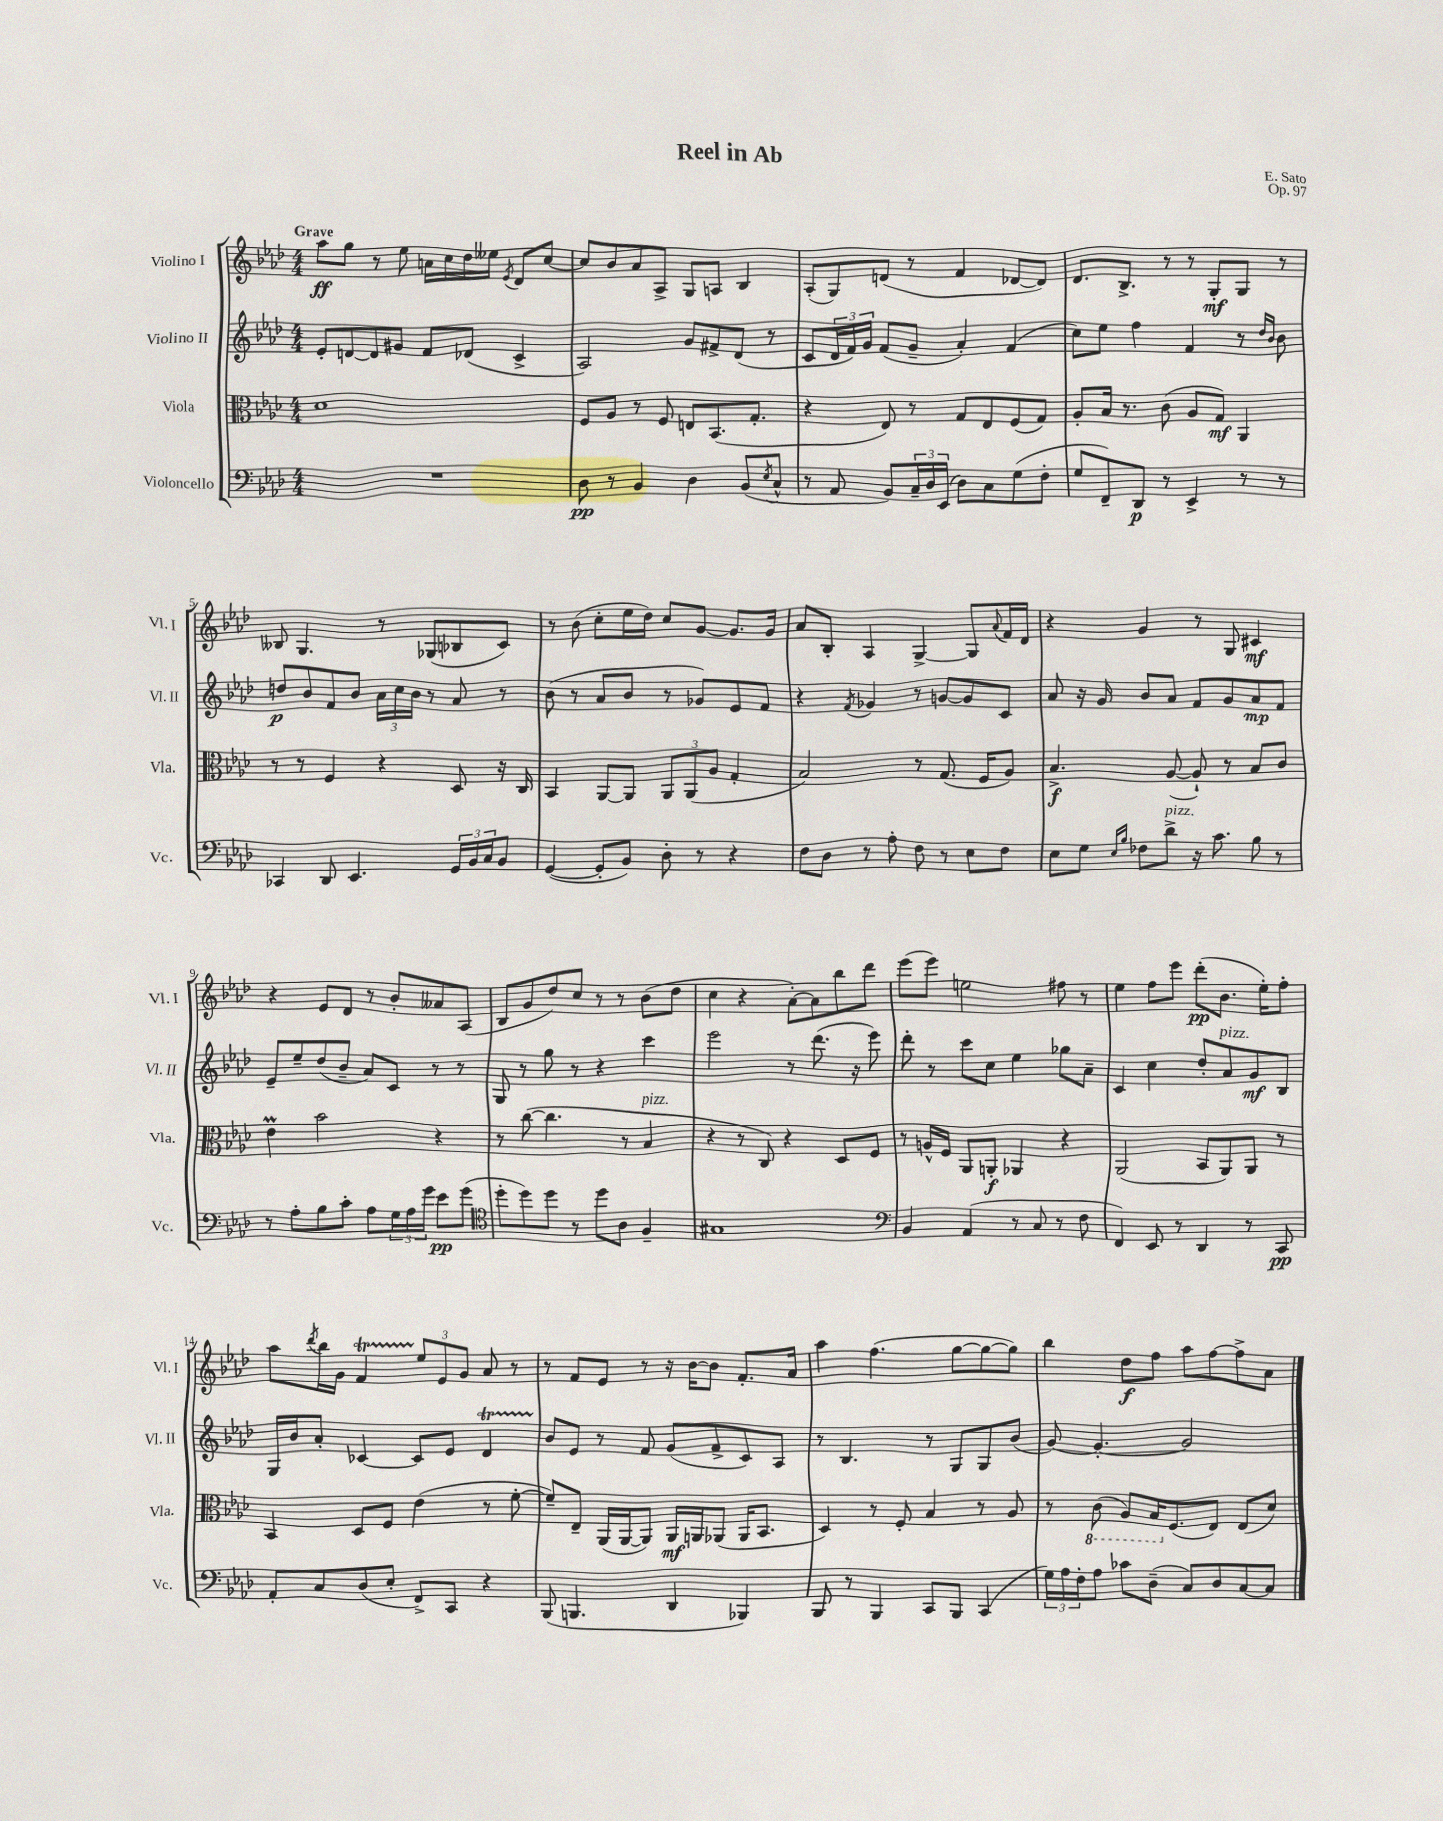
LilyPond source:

\header { title = "Reel in Ab" composer = "E. Sato" opus = "Op. 97" }
<<
\new StaffGroup <<
\new Staff = "s0" \with { instrumentName = "Violino I" shortInstrumentName = "Vl. I" } {
    \clef treble \key aes \major \numericTimeSignature \time 4/4 \tempo "Grave"
    aes''8\ff g''8 r8 ees''8 a'16 c''16 des''16 eeses''16 \acciaccatura { ees'8 } des'8 c''8~ |
    c''8 bes'8 aes'8 aes8-> g8 a8 bes4 |
    aes8-.( g8) d'8( r8 f'4 des'8~ des'8) |
    des'8. bes8.-> r8 r8 g8-.\mf g8 r8 |
    beses8 g4. r8 ges8( bes8 c'8) |
    r8 bes'8( c''8-. ees''16 des''16) c''8 g'8~ g'8. g'16 |
    aes'8 bes8-. aes4 g4~-> g8 \appoggiatura { aes'8 } f'16 des'16 |
    r4 g'4 r8 g8 cis'4\mf |
    r4 ees'8 des'8 r8 bes'8-. aeses'8 aes8( |
    bes8 g'8 des''8) c''8 r8 r8 bes'8( des''8 |
    c''4 r4 aes'8~-.) aes'8 bes''8 des'''8 |
    ees'''8( ees'''8) e''2 fis''8 r8 |
    ees''4 f''8 ees'''8 des'''8-.\pp( bes'8. ees''16-.) f''8-. |
    aes''8 \acciaccatura { des'''8 } bes''16 g'16 f'4\startTrillSpan \tuplet 3/2 { ees''8\stopTrillSpan ees'8 g'8 } aes'8 r8 |
    r8 f'8 ees'8 r8 r16 bes'16~ bes'8 f'8.-. aes'16 |
    aes''4 f''4.( g''8~ g''8~ g''8) |
    bes''4 des''8\f f''8 aes''8 f''8~ f''8-> aes'8 \bar "|." |
}
\new Staff = "s1" \with { instrumentName = "Violino II" shortInstrumentName = "Vl. II" } {
    \clef treble \key aes \major \numericTimeSignature \time 4/4
    ees'8-. d'8~ d'8 gis'8 f'8 des'8( c'4-> |
    aes2) g'8 fis'8-> des'8( r8 |
    c'8 \tuplet 3/2 { des'16 f'16) g'16 } f'8( g'8-- aes'4-.) f'4( |
    c''8) ees''8 f''4 f'4 r8 \grace { des''16 bes'16 } bes'8 |
    d''8\p bes'8 f'8 bes'8 \tuplet 3/2 { aes'16 c''16 bes'16 } r8 aes'8 r8 |
    bes'8( r8 aes'8 bes'8 r8 ges'8) ees'8 f'8 |
    r4 \acciaccatura { f'8 } ges'4 r8 g'8~ g'8 c'8 |
    aes'8 r16 g'16 bes'8 aes'8 f'8 g'8 aes'8\mp f'8 |
    ees'8-- ees''8-- des''8( bes'8-- aes'8) c'8 r8 r8 |
    g8 r8 g''8 r8 r4 c'''4 |
    ees'''2 r8 des'''8.( r16 ees'''8) |
    des'''8-. r8 c'''8 c''8 ees''4 ges''8 aes'8-- |
    c'4 c''4 des''8-. aes'8^\markup { \italic "pizz." } g'8\mf bes8 |
    g16 bes'16 aes'8-. ces'4~ ces'8 ees'8 des'4\startTrillSpan |
    bes'8\stopTrillSpan ees'8 r8 f'8 g'8( f'8-> c'8) aes8 |
    r8 bes4. r8 g8 g8 bes'8( |
    g'8~) g'4.~-. g'2 \bar "|." |
}
\new Staff = "s2" \with { instrumentName = "Viola" shortInstrumentName = "Vla." } {
    \clef alto \key aes \major \numericTimeSignature \time 4/4
    des'1 |
    f8 aes8 r8 f8 e8 bes,8.( g8.-. |
    r4 ees8) r8 g8 ees8 f8( g8) |
    aes8-. bes16 r8. c'8( aes8 g8\mf) aes,4 |
    r8 r8 f4 r4 des8 r16 c16 |
    bes,4 aes,8~ aes,8 \tuplet 3/2 { aes,8 aes,8( aes8 } g4-. |
    bes2) r8 g8.( f16 aes8) |
    bes4.->\f aes8~( aes8-!) r8 bes8 c'8 |
    ees'4\prall bes'2 r4 |
    r8 c''8~( c''4. r8 bes4^\markup { \italic "pizz." } |
    r4 r8 c8) r4 des8 f8 |
    r8 a16-^ f16 aes,8 a,8-.\f aes,4 r4 |
    aes,2( bes,8 aes,8) aes,8 r8 |
    bes,4 des8 f8 ees'4( r8 f'8~-. |
    f'8--) ees8-- aes,16( aes,16~ aes,8) aes,16\mf a,16 aes,8( aes,16 bes,8. |
    des4) r8 f8-. bes4 r8 aes8 |
    r8 \ottava #-1 c8( aes,8) bes,16 \ottava #0 f8.( ees8) ees8( des'8) \bar "|." |
}
\new Staff = "s3" \with { instrumentName = "Violoncello" shortInstrumentName = "Vc." } {
    \clef bass \key aes \major \numericTimeSignature \time 4/4
    R1 |
    des8\pp r8 bes,4 des4 bes,8( \acciaccatura { ees8 } c8-^ |
    r8 aes,8 bes,8) \tuplet 3/2 { c16-- des16 ees,16( } des8) c8 g8( f8-. |
    g8 f,8--) des,8\p r8 ees,4-> r8 r8 |
    ces,4 des,8 ees,4. \tuplet 3/2 { g,16 bes,16 c16 } bes,8 |
    g,4~( g,8-. bes,8) des8-. r8 r4 |
    f8 des8 r8 aes8-. f8 r8 ees8 f8 |
    ees8 g8 \grace { ees16 bes16 } fes8 des'8->^\markup { \italic "pizz." } r16 c'8. bes8 r8 |
    r8 aes8-. bes8 c'8-. aes8 \tuplet 3/2 { g16 aes16 g'16 } ees'8\pp g'8( |
    \clef tenor des''8-. des''8) des''8 r8 des''8 aes8 f4-- |
    gis1 |
    \clef bass bes,4 aes,4( r8 c8 r8 f8 |
    f,4) ees,8 r8 des,4 r8 c,8\pp |
    aes,8-. c8 des8( ees8-. f,8->) c,8 r4 |
    bes,,8( b,,4. des,4 bes,,4) |
    bes,,8 r8 bes,,4 c,8 bes,,8 c,4( |
    \tuplet 3/2 { g16) aes16 f16-. } aes8 ces'8 des8--( c8) des8 c8~ c8 \bar "|." |
}
>>
>>
